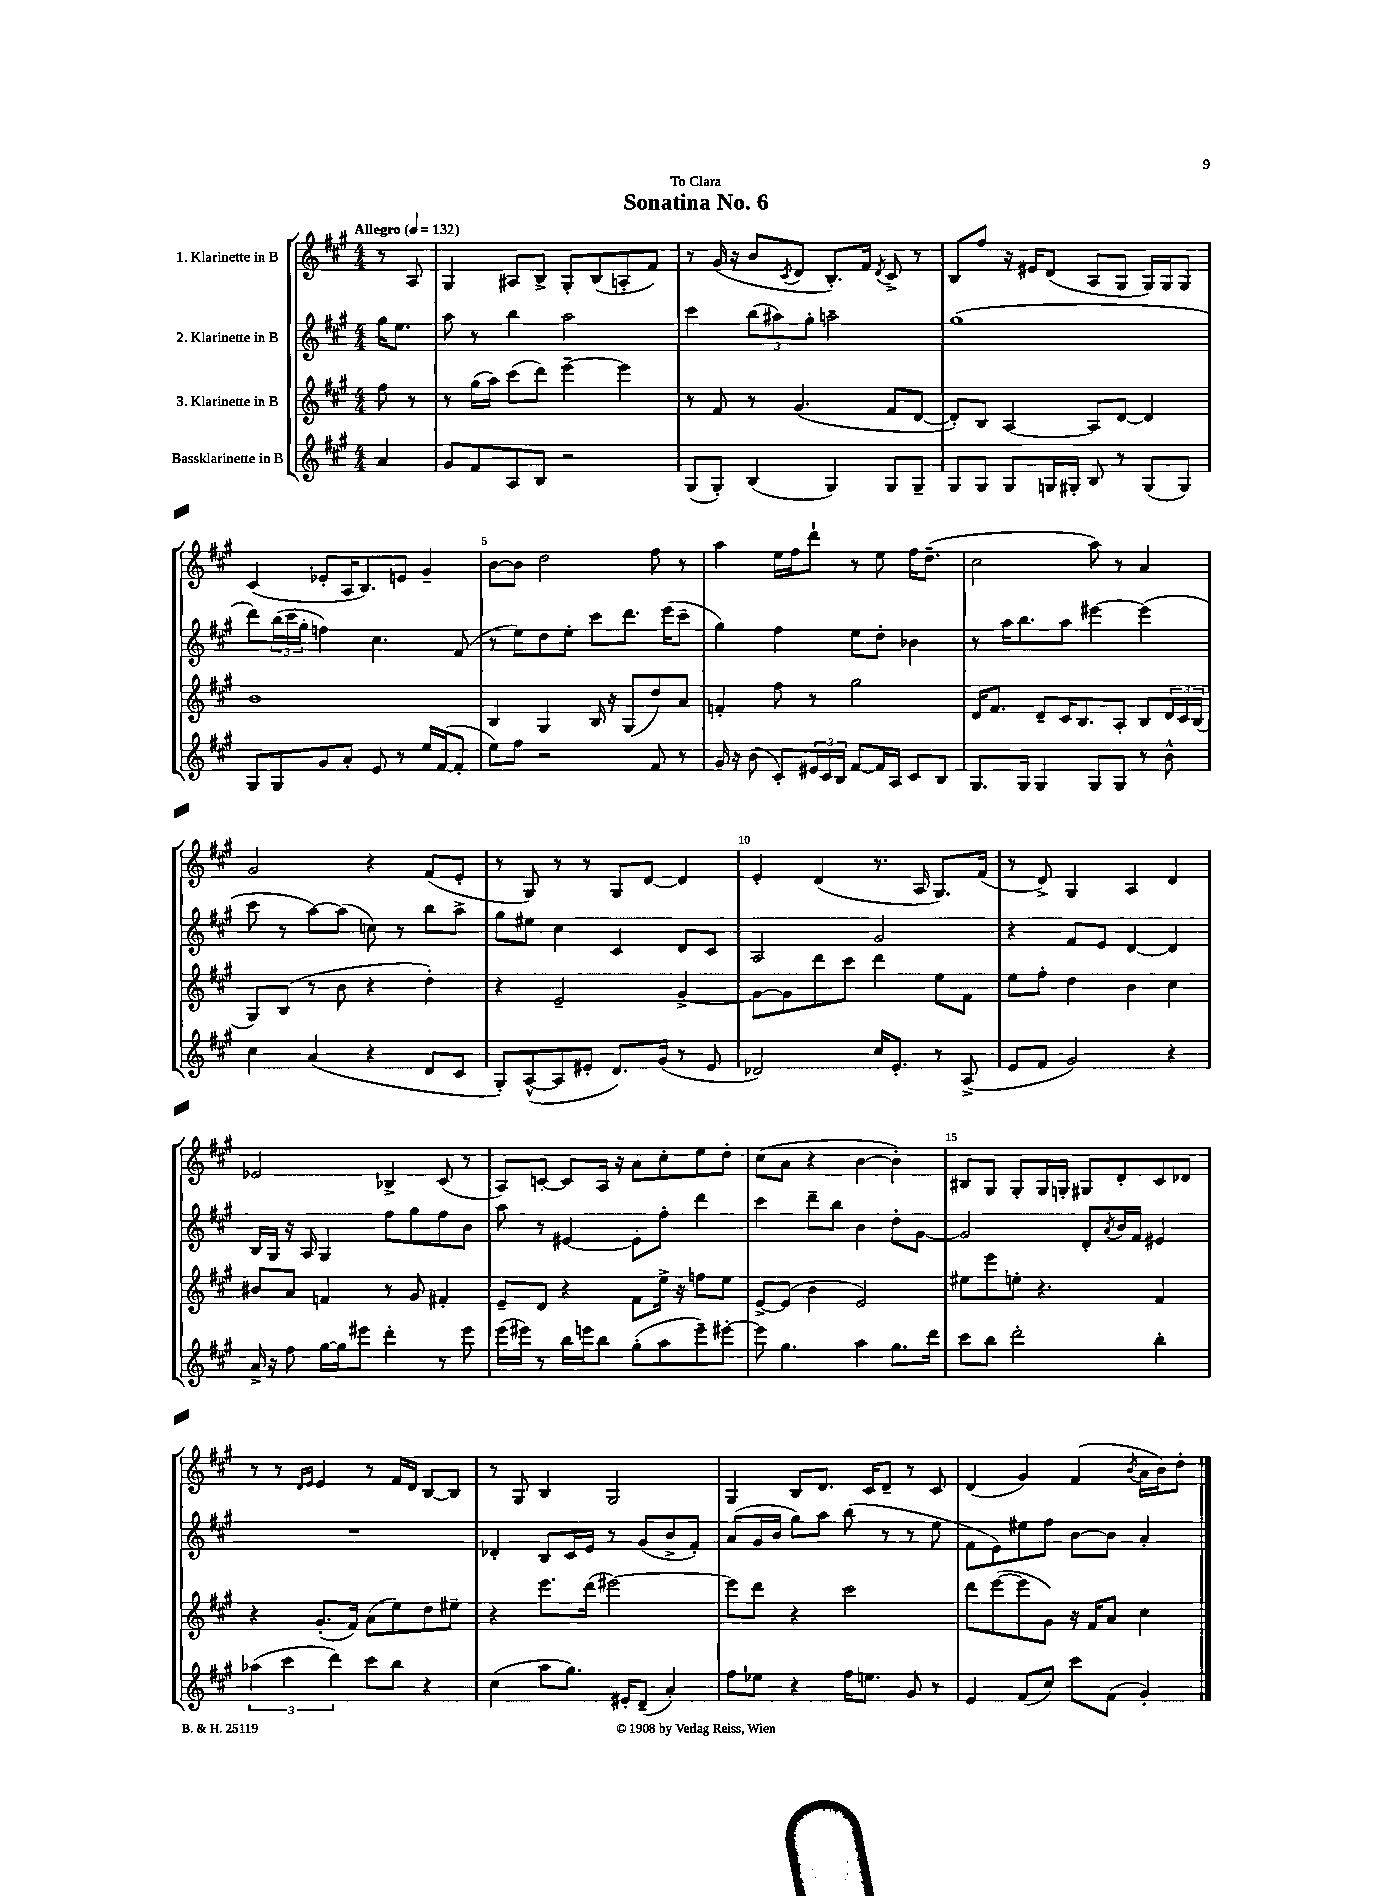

**kern	**kern	**kern	**kern
*part4	*part3	*part2	*part1
*staff4	*staff3	*staff2	*staff1
*I"Bassklarinette in B	*I"3. Klarinette in B	*I"2. Klarinette in B	*I"1. Klarinette in B
*clefG2	*clefG2	*clefG2	*clefG2
*k[f#c#g#]	*k[f#c#g#]	*k[f#c#g#]	*k[f#c#g#]
*M4/4	*M4/4	*M4/4	*M4/4
*MM132	*MM132	*MM132	*MM132
=	=	=	=
!	!	!	!LO:TX:a:B:t=Allegro
4a/	8ff#\	16gg#\KL	8r
.	.	8.ee\J	.
.	8r	.	8A/
=1	=1	=1	=1
8g#/L	8r	8aa\	4G#/
8f#/	(16gg#\LL	8r	.
.	16aa\JJ)	.	.
8A/	(8ccc#\L	4bb\	8A#X/L
8B/J	8ddd\J)	.	8B^/J
2r	[4eee~\	2aa\	8G#'/L
.	.	.	(8B/
.	4eee\]	.	8An'/
.	.	.	8f#/J)
=2	=2	=2	=2
(8G#/L	8r	4ccc#\	8r
8G#'/J)	8f#/	.	(16g#/
.	.	.	16r
(4B/	8r	(12bb\L	8b/L
.	.	12aa#X\)	.
.	.	.	8qc#/
.	(4.g#/	.	8d/J
.	.	12gg#'\J	.
4G#/)	.	2aan~\	8.B'/L)
.	.	.	16f#/Jk
.	.	.	8qd/
8G#/L	8f#/L	.	8c#^/
8G#~/J	[8d/J	.	8r
=3	=3	=3	=3
8G#/L	8d'/L])	(1gg#	8B/L
8G#/J	8B/J	.	8ff#/J
8G#/L	[4A/	.	16r
.	.	.	16e#X/KL
16Gn/L	.	.	(8d/J
16G#X'/JJ	.	.	.
8B/	8A/L]	.	8A/L
8r	[8d/J	.	8G#/J
(8G#/L	4d/]	.	16G#/LL)
.	.	.	16G#/J
8G#/J)	.	.	8G#/J
!!LO:LB:g=z
=4	=4	=4	=4
8G#/L	1b	8ddd\L)	(4c#/
8G#/	.	(24bb\L	.
.	.	24ccc#\	.
.	.	24gg#'\JJ	.
8g#/	.	4ffn\)	8e-X'/L
8a'/J	.	.	16A/K
.	.	.	8.B/)
8e/	.	4.cc#\	.
8r	.	.	8en/J
16ee/LL	.	.	4g#~/
([16f#/J	.	.	.
8f#'/J]	.	(8f#/	.
=5	=5	=5	=5
8ee\L)	4B/	8r	[8b\L
8ff#\J	.	8ee\L)	8b\J]
2r	4G#/	8dd\	2dd\
.	.	8ee'\J	.
.	16B/	8ccc#\L	.
.	16r	.	.
.	(8G#/L	8.ddd\J	.
8f#/	8dd/)	.	8ff#\
.	.	(16eee\KL	.
8r	8a/J	8ccc#~\J	8r
=6	=6	=6	=6
16g#/	4fn'/	4gg#\)	4aa\
16r	.	.	.
(8b\	.	.	.
8c#'/L)	8ff#\	4ff#\	16ee\LL
.	.	.	16ff#\J
24e#X/L	8r	.	8ddd`\J
24c#/	.	.	.
24B/JJ	.	.	.
[8f#/L	2gg#\	8ee\L	8r
16f#/L]	.	8dd'\J	8ee\
16A/JJ	.	.	.
8c#/L	.	4b-X\	16ff#\KL
.	.	.	(8.dd~\J
8B/J	.	.	.
=7	=7	=7	=7
8.G#/L	16d/KL	8r	2cc#\
.	8.f#/J	.	.
.	.	16aa\KL	.
16G#/Jk	.	8.bb\	.
4G#/	8d~/L	.	.
.	16c#/K	8aa\J	.
.	8.B/	.	.
8G#/L	.	[4eee#X\	8aa\)
8G#/J	8A'/J	.	8r
8r	8B/L	(4eee#\]	4a/
8b^^\	24d/L	.	.
.	24c#/	.	.
.	(24B/JJ	.	.
!!LO:LB:g=z
=8	=8	=8	=8
4cc#\	8G#/L)	8ccc#\	2g#/
.	(8B/J	8r	.
(4a/	8r	[8aa\L)	.
.	8b\	(8aa\J]	.
4r	4r	8ccn\)	4r
.	.	8r	.
8d/L	4dd'\)	8bb\L	(8f#/L
8c#/J	.	8aa^\J	8e'/J
=9	=9	=9	=9
8G#'/L)	4r	8gg#\L	8r
([8A^^/	.	8ee#X\J	8G#/)
8A/]	2e~/	4cc#\	8r
8e#X'/J	.	.	8r
8.d/L)	.	4c#/	8G#/L
.	.	.	[8d/J
(16g#/Jk	.	.	.
8r	[4g#^/	8d/L	4d/]
8e#/	.	8c#/J	.
=10	=10	=10	=10
2d-X/)	8g#\L_	2A/	4e'/
.	8g#\]	.	.
.	8ddd\	.	(4d/
.	8ccc#\J	.	.
16cc#/KL	4ddd\	2g#/	8.r
8.e'/J	.	.	.
.	.	.	16A/
8r	8ee\L	.	8.G#/L)
(8A^/	8f#\J	.	.
.	.	.	(16f#/Jk
=11	=11	=11	=11
8e/L	8ee\L	4r	8r
8f#/J	8ff#'\J	.	8d^/)
2g#/)	4dd\	8f#/L	4G#/
.	.	8e/J	.
.	4b\	[4d/	4A/
4r	4cc#\	4d/]	4d/
!!LO:LB:g=z
=12	=12	=12	=12
16a^/	8b#X/L	16B/LL	2e-X/
16r	.	16G#/JJ	.
8ff#\	8a/J	16r	.
.	.	16A/	.
[16gg#\LL	4fn/	4G#/	.
16gg#\J]	.	.	.
8eee#X\J	.	.	.
4ddd'\	8r	8ff#\L	4B-X^/
.	8g#/	8gg#\	.
8r	4f#X'/	8ff#\	(8c#/
8eee#\	.	8b\J	8r
=13	=13	=13	=13
(16eee\LL	8e~/L	8aa\	8A/L)
16eee#X\JJ)	.	.	.
8r	8d/J	8r	[8cn'/J
16bb\LL	4r	[4e#X/	8c/L]
16eeen\J	.	.	.
8bb\J	.	.	16A/Jk
.	.	.	16r
(8gg#'\L	8f#\L	8e#'\L]	8a\L
8aa\	16ee^\Jk	8ff#'\J	8cc#'\
.	16r	.	.
8eee~\)	8ffn\L	4ddd\	8ee\
[8eee#X'\J	8ee\J	.	8dd'\J
=14	=14	=14	=14
8eee#\]	[8e^/L	4ccc#\	(8cc#\L
4.gg#\	(8e/J]	.	8a\J
.	4b\	8ddd~\L	4r
.	.	8bb\J	.
4aa\	2e/)	4b\	[4b\
8.gg#\L	.	8dd'\L	4b'\])
.	.	[8g#\J	.
16ddd\Jk	.	.	.
=15	=15	=15	=15
8ccc#\L	8ee#X\L	2g#/]	8B#X/L
8bb\J	8eee\	.	8G#/J
2ddd'\	8een'\J	.	8G#'/L
.	4.r	.	16G#/L
.	.	.	16Gn'/JJ
.	.	8d'/L	8G#X/L
.	.	8qa/	.
.	.	16b/L	8d'/
.	.	16f#/JJ	.
4bb'\	4f#/	4e#X/	8c#/
.	.	.	8d-X/J
!!LO:LB:g=z
=16	=16	=16	=16
(6aa-X\	4r	1r	8r
.	.	.	8r
6ccc#\	.	.	.
.	.	.	16qqd/LL
.	.	.	16qqe/JJ
.	(8.g#'/L	.	4e/
6ddd\)	.	.	.
.	16f#/Jk)	.	.
8ccc#\L	(8a\L	.	8r
8bb\J	8ee\)	.	16f#/LL
.	.	.	16d/JJ
4r	8dd\	.	[8B/L
.	8ee#X~\J	.	8B/J]
=17	=17	=17	=17
(4cc#\	4r	4d-X'/	8r
.	.	.	8G#/
8aa\L	8.eee\L	8B/L	4B/
8.gg#\J)	.	16c#/L	.
.	(16ddd\Jk	16e/JJ	.
.	[2eee#X\)	8r	2G#/
16e#X'/KL	.	.	.
(8d~/J	.	(8g#/L	.
4a'/)	.	8b^/	.
.	.	8f#'/J)	.
=18	=18	=18	=18
8ff#\L	8eee#\L]	(8a/L	4G#/
8ee-X\J	8ddd\J	16g#/L	.
.	.	16b/JJ	.
4r	4r	8gg#\L)	8B/L
.	.	8aa\J	8.d/J
16ff#\KL	2ccc#\	(8bb\	.
8.een\J	.	.	16c#/KL
.	.	8r	8d~/J
8g#/	.	8r	8r
8r	.	8ee\	8c#/
=19	=19	=19	=19
4e/	8ddd\L	8f#\L	(4d/
.	([8eee\	8e\)	.
(8f#/L	8eee\]	8ee#X\	4g#/)
8cc#/J)	8g#\J)	8ff#\J	.
8ccc#\L	16r	[8b\L	(4f#/
.	16f#/KL	.	.
(8f#\J	8a/J	8b\J]	.
.	.	.	8qb/
4g#'/)	4cc#\	4a'/	16a\LL
.	.	.	16b\J)
.	.	.	8dd'\J
==	==	==	==
*-	*-	*-	*-
